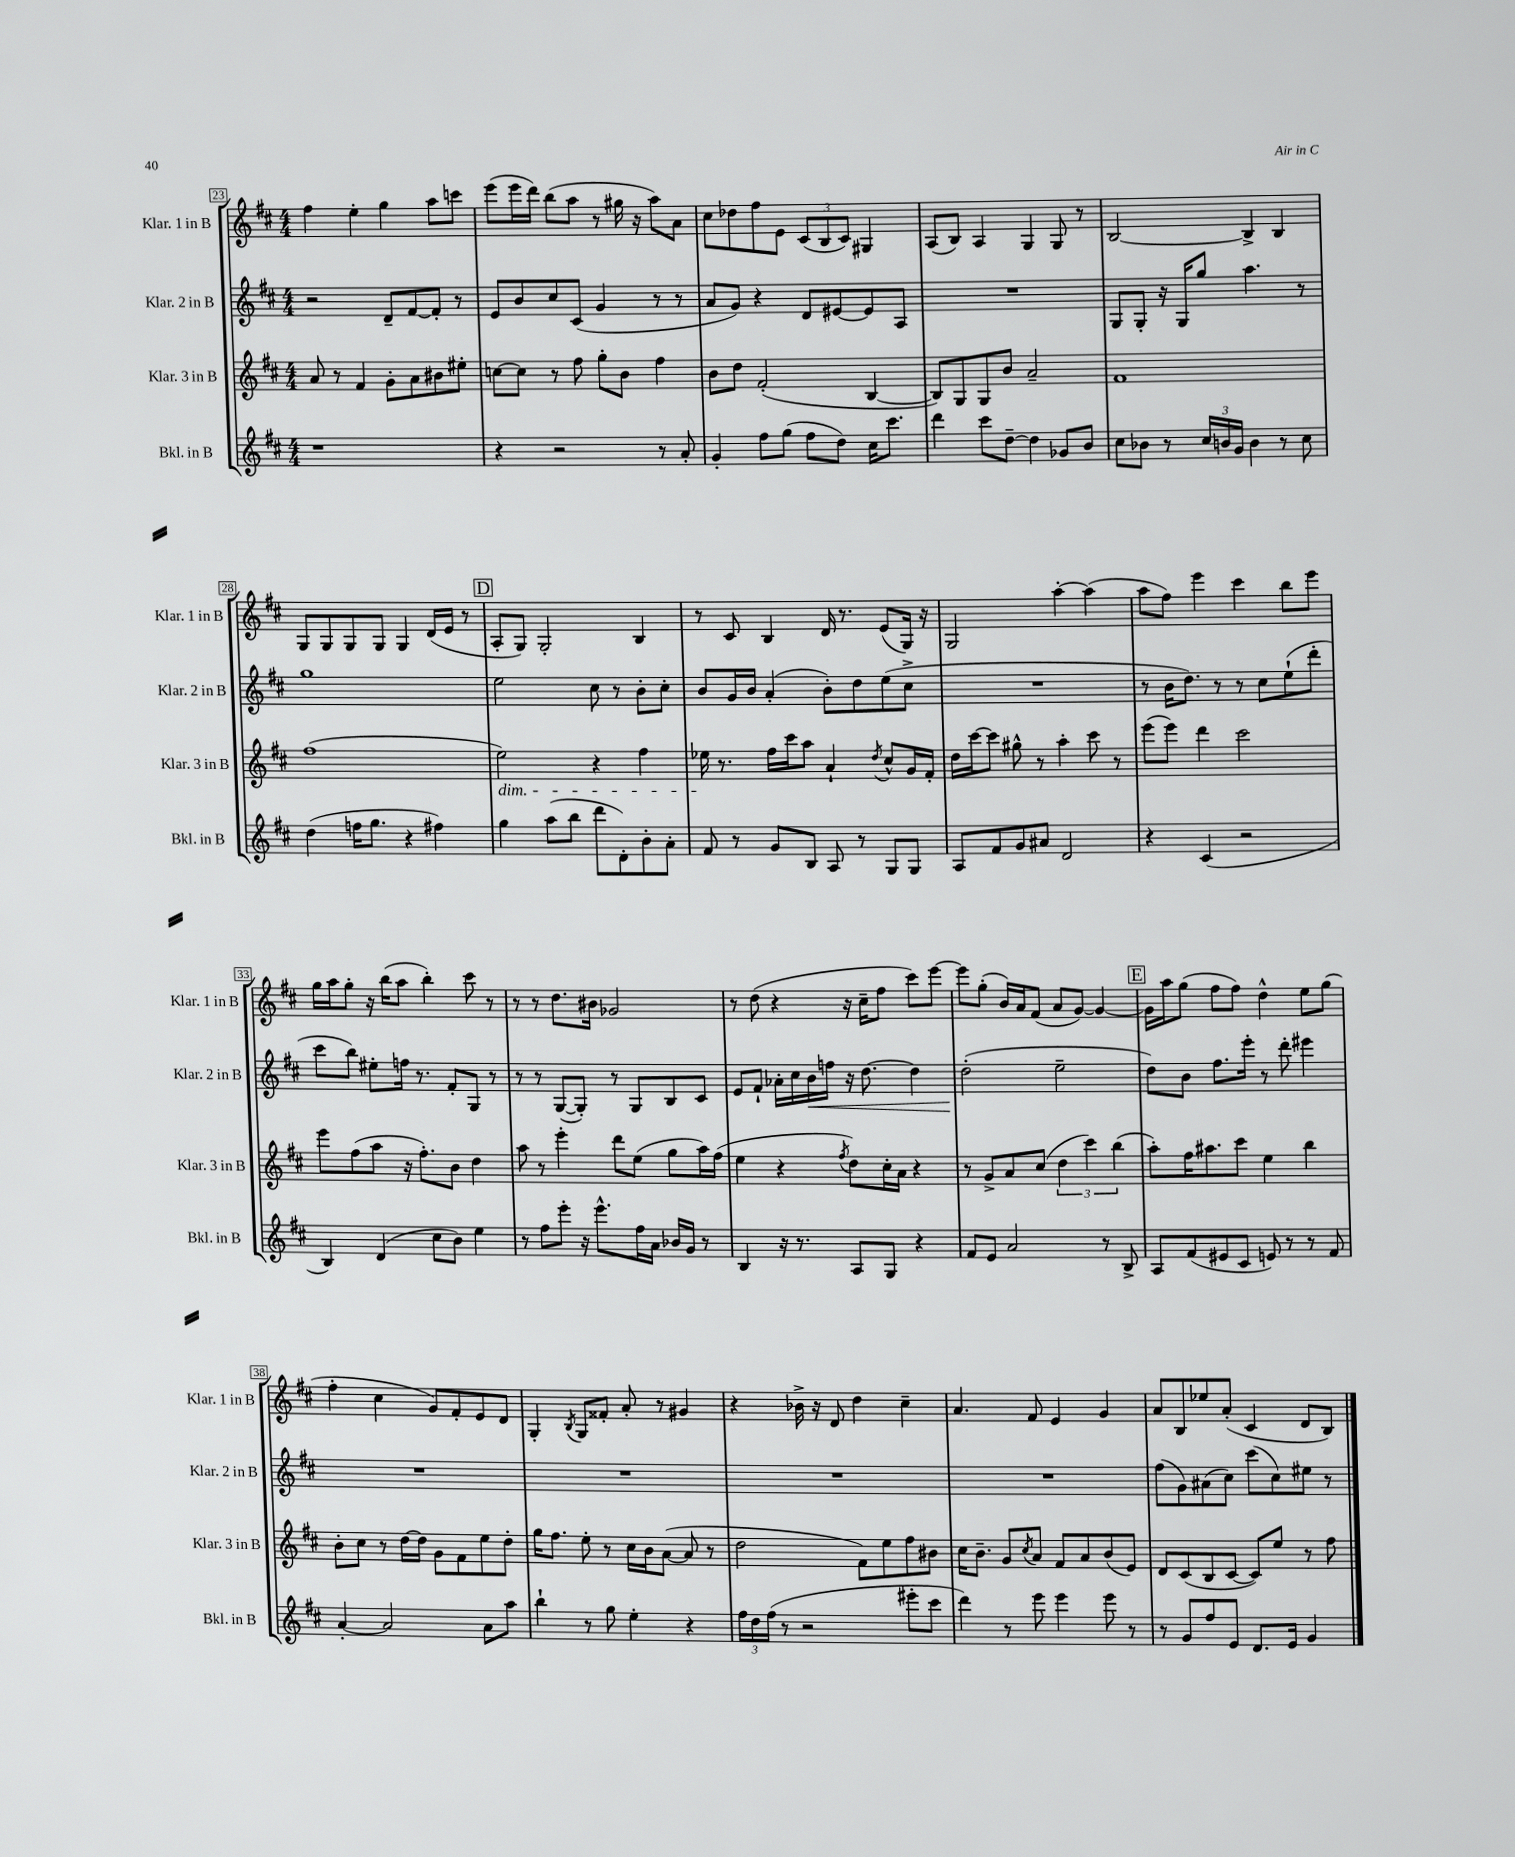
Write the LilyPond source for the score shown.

<<
\new StaffGroup <<
\new Staff = "s0" \with { instrumentName = "Klar. 1 in B" shortInstrumentName = "Klar. 1 in B" } {
    \clef treble \key d \major \numericTimeSignature \time 4/4
    fis''4 e''4-. g''4 a''8 c'''8 |
    e'''8( e'''16 d'''16) b''8( a''8 r8 gis''16 r16 a''8) a'8 |
    cis''8 des''8 fis''8 e'8 \tuplet 3/2 { cis'8( b8 cis'8) } gis4 |
    a8( b8) a4 g4 g8 r8 |
    b2~ b4-> b4 |
    g8 g8 g8 g8 g4 d'16( e'16 r8 |
    \mark \markup { \box "D" } a8-. g8) g2-. b4 |
    r8 cis'8 b4 d'16 r8. e'8( g16) r16 |
    g2 a''4~-. a''4( |
    a''8 fis''8) e'''4 cis'''4 b''8 e'''8 |
    g''16 a''16 g''8-. r16 b''16( a''8 b''4-.) cis'''8 r8 |
    r8 r8 d''8. bis'16 ges'2 |
    r8 d''8( r4 r16 cis''16-- fis''8 cis'''8) e'''8~ |
    e'''8 g''8-.( b'16) a'16 fis'8( a'8 g'8~) g'4~ |
    \mark \markup { \box "E" } g'16 a''16 g''8( fis''8 fis''8) d''4-^ e''8 g''8( |
    fis''4-. cis''4 g'8) fis'8-. e'8 d'8 |
    g4-. \acciaccatura { b8 } g8 fisis'8-. a'8-. r8 gis'4 |
    r4 bes'16-> r16 d'8 d''4 cis''4-- |
    a'4. fis'8 e'4 g'4 |
    a'8 b8 ees''8 a'8-.( cis'4 d'8 b8) \bar "|." |
}
\new Staff = "s1" \with { instrumentName = "Klar. 2 in B" shortInstrumentName = "Klar. 2 in B" } {
    \clef treble \key d \major \numericTimeSignature \time 4/4
    r2 d'8-- fis'8~ fis'8-. r8 |
    e'8 b'8 cis''8 cis'8( g'4 r8 r8 |
    a'8 g'8) r4 d'8 eis'8~ eis'8 a8 |
    R1 |
    g8 g8-. r16 g16 g''8 a''4. r8 |
    g''1 |
    \mark \markup { \box "D" } e''2 cis''8 r8 b'8-. cis''8-. |
    b'8 g'16 b'16 a'4-.( b'8-.) d''8 e''8( cis''8-> |
    R1 |
    r8 b'16 d''8.) r8 r8 cis''8 e''8-!( d'''8-. |
    cis'''8 b''8) eis''8-. f''16 r8. fis'8-. g8 r8 |
    r8 r8 g8~( g8-.) r8 g8 b8 cis'8 |
    e'8 fis'8-! aes'16-. cis''16 b'16\< f''16 r16 d''8.~ d''4 |
    d''2-.\!( e''2-- |
    \mark \markup { \box "E" } d''8) b'8 fis''8. e'''16-. r8 d'''8-. eis'''4 |
    R1 |
    R1 |
    R1 |
    R1 |
    fis''8( g'8) ais'8( cis''8) cis'''8( cis''8) eis''8 r8 \bar "|." |
}
\new Staff = "s2" \with { instrumentName = "Klar. 3 in B" shortInstrumentName = "Klar. 3 in B" } {
    \clef treble \key d \major \numericTimeSignature \time 4/4
    a'8 r8 fis'4 g'8-. a'8 bis'8 eis''8-. |
    c''8~ c''8 r8 fis''8 g''8-. b'8 fis''4 |
    b'8 d''8 fis'2-.( b4~ |
    b8) g8 g8 b'8 a'2-- |
    fis'1 |
    fis''1( |
    \mark \markup { \box "D" } e''2\dim) r4 fis''4 |
    ees''16\! r8. fis''16 cis'''16 a''8 a'4-! \acciaccatura { d''8 } cis''8-^ g'16 fis'16-. |
    d''16 cis'''16~ cis'''8 gis''8-^ r8 a''4-. cis'''8 r8 |
    e'''8( e'''8) d'''4 cis'''2 |
    e'''8 fis''8( a''8 r16 fis''8.-.) b'8 d''4 |
    a''8 r8 e'''4-. d'''8 e''8( g''8 a''16) fis''16( |
    e''4 r4 \acciaccatura { fis''8 } d''8) cis''16-. a'16 r4 |
    r8 g'8-> a'8 cis''8( \tuplet 3/2 { d''4 cis'''4) b''4( } |
    \mark \markup { \box "E" } a''8-.) fis''16 ais''8. cis'''8 e''4 b''4 |
    b'8-. cis''8 r8 d''16~ d''16 g'8 fis'8 e''8 d''8-. |
    g''16 fis''8. e''8-. r8 cis''16 b'16 a'8~( a'8 r8 |
    d''2 fis'8) e''8 fis''8 bis'8 |
    cis''16 b'8.-- g'8 \acciaccatura { cis''8 } a'8 fis'8 a'8 b'8( e'8) |
    d'8 cis'8( b8 cis'8~ cis'8) e''8 r8 fis''8 \bar "|." |
}
\new Staff = "s3" \with { instrumentName = "Bkl. in B" shortInstrumentName = "Bkl. in B" } {
    \clef treble \key d \major \numericTimeSignature \time 4/4
    r1 |
    r4 r2 r8 a'8-. |
    g'4-. fis''8 g''8( fis''8 d''8) cis''16 cis'''8. |
    d'''4 cis'''8 d''8~-- d''4 ges'8 b'8 |
    cis''8 bes'8 r8 \tuplet 3/2 { cis''16 b'16 g'16 } b'4 r8 cis''8 |
    d''4( f''16 g''8. r4 fis''4) |
    \mark \markup { \box "D" } g''4 a''8( b''8 d'''8 d'8-.) b'8-. a'8-. |
    fis'8 r8 g'8 b8 a8 r8 g8 g8 |
    a8 fis'8 g'8 ais'8 d'2 |
    r4 cis'4( r2 |
    b4) d'4( cis''8 b'8) e''4 |
    r8 fis''8 e'''8-. r16 e'''8.-^ fis''16 a'16 bes'16 g'16 r8 |
    b4 r16 r8. a8 g8 r4 |
    fis'8 e'8 a'2 r8 b8-> |
    \mark \markup { \box "E" } a8 fis'8( eis'8 cis'8 e'8) r8 r8 fis'8 |
    a'4~-. a'2 a'8 a''8 |
    b''4-! r8 g''8 e''4-. r4 |
    \tuplet 3/2 { fis''16 d''16 fis''16( } r8 r2 eis'''8-. cis'''8 |
    d'''4) r8 e'''8 e'''4 e'''8 r8 |
    r8 g'8 fis''8 e'8 d'8. e'16 g'4 \bar "|." |
}
>>
>>
\layout { \context { \Score currentBarNumber = #23 \override BarNumber.stencil = #(make-stencil-boxer 0.1 0.3 ly:text-interface::print) } }
